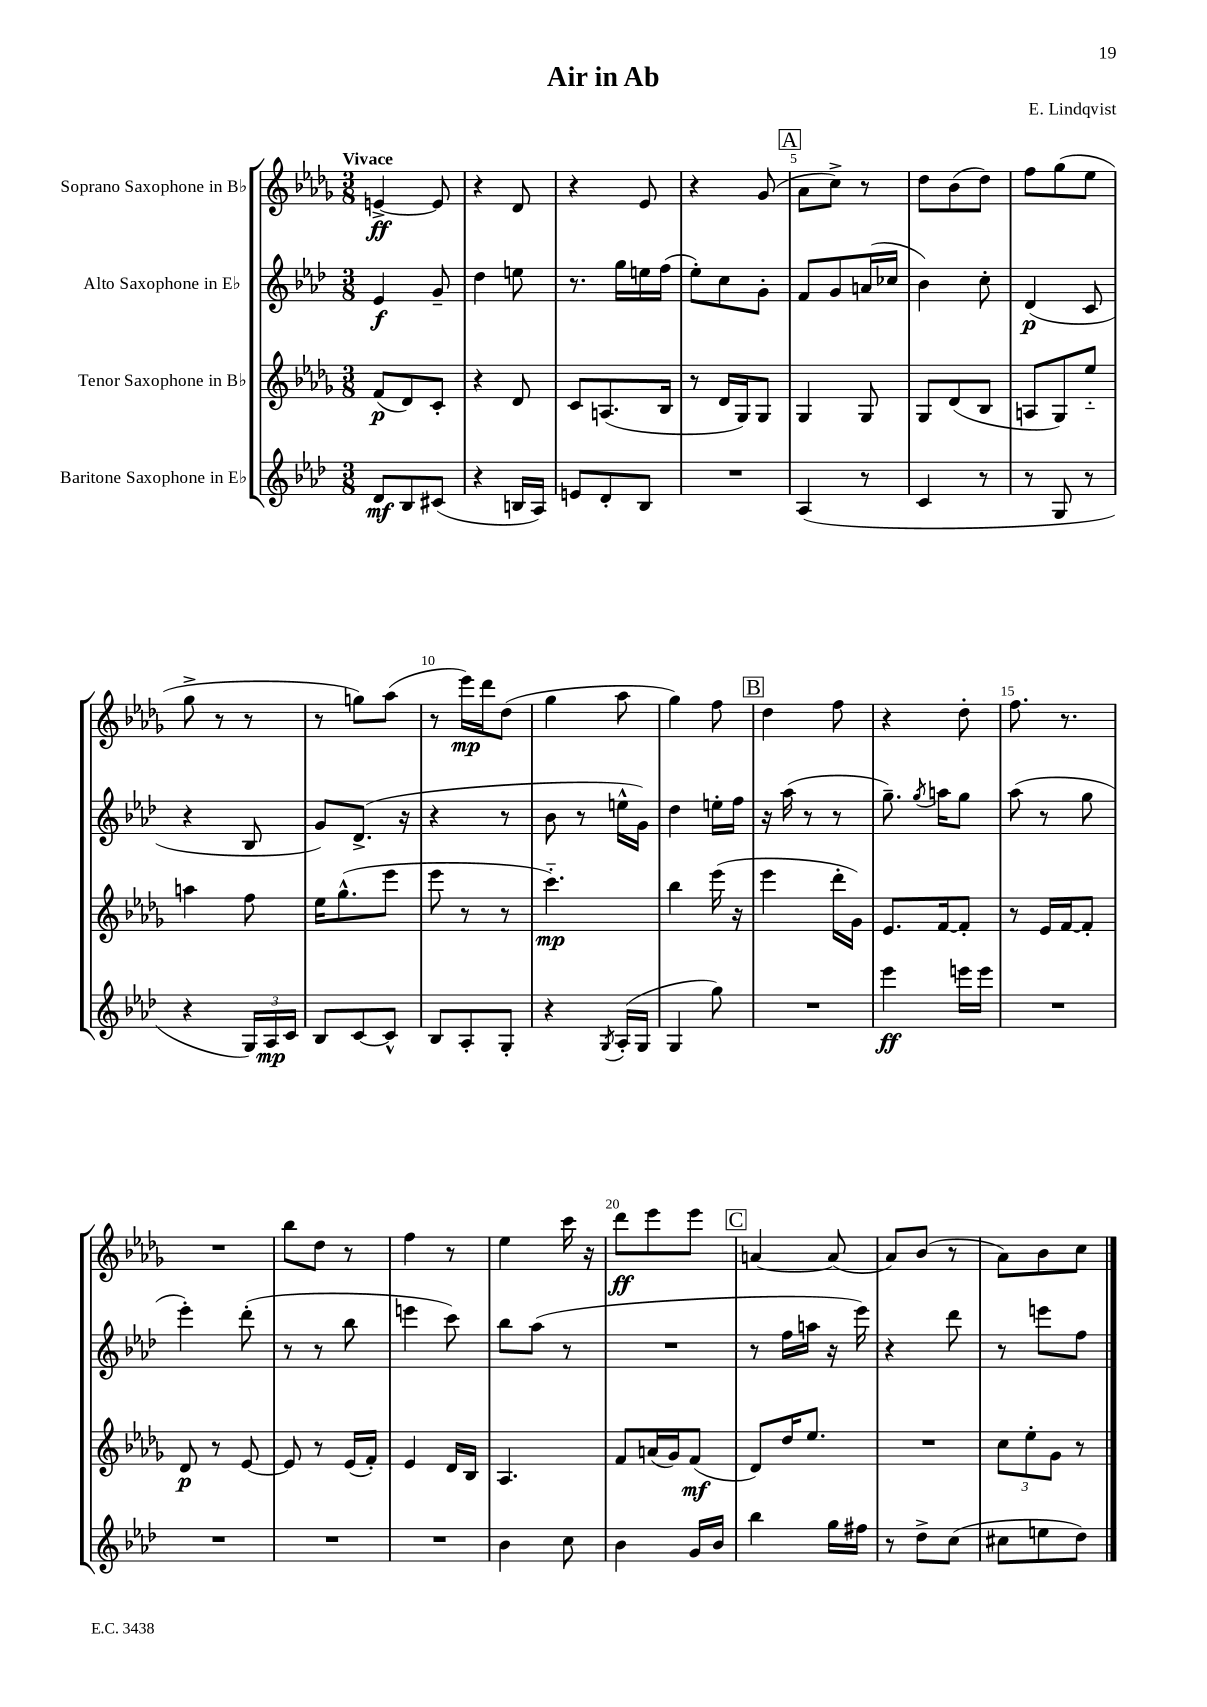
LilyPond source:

\header { title = "Air in Ab" composer = "E. Lindqvist" }
<<
\new StaffGroup <<
\new Staff = "s0" \with { instrumentName = "Soprano Saxophone in Bb" } {
    \clef treble \key des \major \numericTimeSignature \time 3/8 \tempo "Vivace"
    \autoBeamOff e'4~->\ff e'8 |
    r4 des'8 |
    r4 ees'8 |
    r4 ges'8( |
    \mark \markup { \box "A" } aes'8[ c''8]->) r8 |
    des''8[ bes'8( des''8]) |
    f''8[ ges''8( ees''8] |
    ges''8-> r8 r8 |
    r8 g''8[) aes''8]( |
    r8 ees'''16[\mp) des'''16 des''8]( |
    ges''4 aes''8 |
    ges''4) f''8 |
    \mark \markup { \box "B" } des''4 f''8 |
    r4 des''8-. |
    f''8. r8. |
    R4. |
    bes''8[ des''8] r8 |
    f''4 r8 |
    ees''4 c'''16 r16 |
    des'''8[\ff ees'''8 ees'''8] |
    \mark \markup { \box "C" } a'4~ a'8( |
    aes'8[) bes'8]( r8 |
    aes'8[) bes'8 c''8] \bar "|." |
}
\new Staff = "s1" \with { instrumentName = "Alto Saxophone in Eb" } {
    \clef treble \key aes \major \numericTimeSignature \time 3/8
    \autoBeamOff ees'4\f g'8-- |
    des''4 e''8 |
    r8. g''16[ e''16 f''16]( |
    ees''8[-.) c''8 g'8]-. |
    \mark \markup { \box "A" } f'8[ g'8 a'16( ces''16] |
    bes'4) c''8-. |
    des'4\p( c'8 |
    r4 bes8 |
    g'8[) des'8.]->( r16 |
    r4 r8 |
    bes'8 r8 e''16[-^ g'16]) |
    des''4 e''16[-. f''16] |
    \mark \markup { \box "B" } r16 aes''16( r8 r8 |
    g''8.--) \acciaccatura { g''8 } a''16[ g''8] |
    aes''8( r8 g''8 |
    ees'''4-.) des'''8-.( |
    r8 r8 bes''8 |
    e'''4 c'''8) |
    bes''8[ aes''8]( r8 |
    R4. |
    \mark \markup { \box "C" } r8 f''16[ a''16] r16 ees'''16) |
    r4 des'''8 |
    r8 e'''8[ f''8] \bar "|." |
}
\new Staff = "s2" \with { instrumentName = "Tenor Saxophone in Bb" } {
    \clef treble \key des \major \numericTimeSignature \time 3/8
    \autoBeamOff f'8[\p( des'8) c'8]-. |
    r4 des'8 |
    c'8[ a8.( bes16] |
    r8 des'16[ ges16) ges8] |
    \mark \markup { \box "A" } ges4 ges8 |
    ges8[ des'8( bes8] |
    a8[ ges8) ees''8]-_ |
    a''4 f''8 |
    ees''16[ ges''8.-^( ees'''8] |
    ees'''8 r8 r8 |
    c'''4.-_\mp) |
    bes''4 ees'''16( r16 |
    \mark \markup { \box "B" } ees'''4 des'''16[-. ges'16]) |
    ees'8.[ f'16~ f'8]-. |
    r8 ees'16[ f'16~ f'8]-. |
    des'8\p r8 ees'8~ |
    ees'8 r8 ees'16[( f'16]-.) |
    ees'4 des'16[ bes16] |
    aes4. |
    f'8[ a'16( ges'16) f'8]\mf( |
    \mark \markup { \box "C" } des'8[) des''16 ees''8.] |
    R4. |
    \tuplet 3/2 { c''8[ ees''8-. ges'8] } r8 \bar "|." |
}
\new Staff = "s3" \with { instrumentName = "Baritone Saxophone in Eb" } {
    \clef treble \key aes \major \numericTimeSignature \time 3/8
    \autoBeamOff des'8[\mf bes8 cis'8]( |
    r4 b16[ aes16]) |
    e'8[ des'8-. bes8] |
    R4. |
    \mark \markup { \box "A" } aes4( r8 |
    c'4 r8 |
    r8 g8 r8 |
    r4 \tuplet 3/2 { g16[) aes16\mp c'16] } |
    bes8[ c'8~ c'8]-^ |
    bes8[ aes8-. g8]-. |
    r4 \acciaccatura { g8 } aes16[-.( g16] |
    g4 g''8) |
    \mark \markup { \box "B" } R4. |
    ees'''4\ff e'''16[ e'''16] |
    R4. |
    R4. |
    R4. |
    R4. |
    bes'4 c''8 |
    bes'4 g'16[ bes'16] |
    \mark \markup { \box "C" } bes''4 g''16[ fis''16] |
    r8 des''8[-> c''8]( |
    cis''8[ e''8 des''8]) \bar "|." |
}
>>
>>
\layout { \context { \Score \override BarNumber.break-visibility = ##(#f #t #t) barNumberVisibility = #(every-nth-bar-number-visible 5) } }
